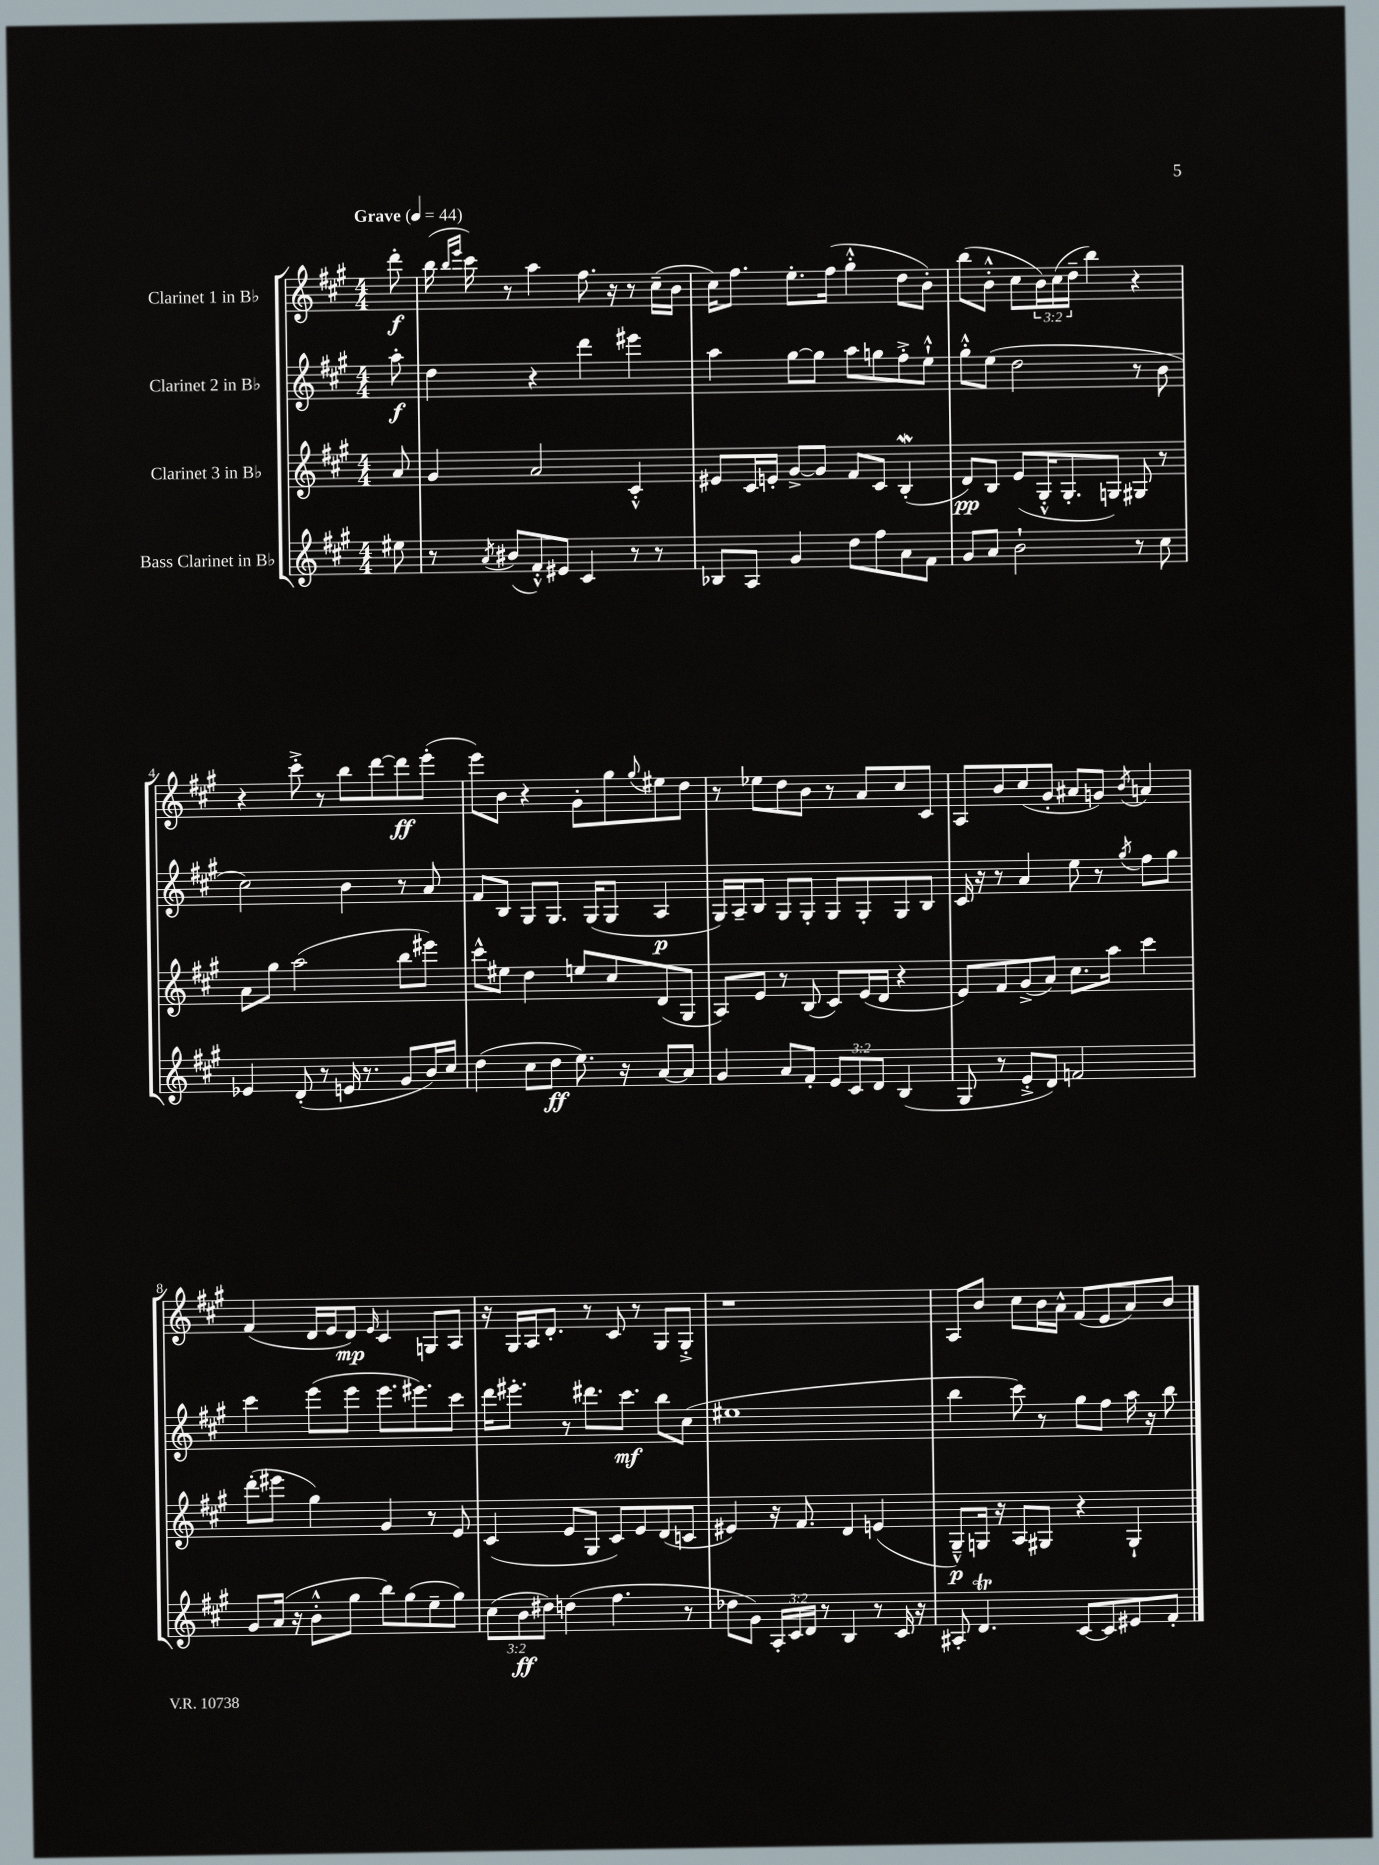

**kern	**dynam	**kern	**dynam	**kern	**dynam	**kern	**dynam
*part4	*part4	*part3	*part3	*part2	*part2	*part1	*part1
*staff4	*staff4	*staff3	*staff3	*staff2	*staff2	*staff1	*staff1
*I"Bass Clarinet in B♭	*	*I"Clarinet 3 in B♭	*	*I"Clarinet 2 in B♭	*	*I"Clarinet 1 in B♭	*
*clefG2	*	*clefG2	*	*clefG2	*	*clefG2	*
*k[f#c#g#]	*	*k[f#c#g#]	*	*k[f#c#g#]	*	*k[f#c#g#]	*
*M4/4	*	*M4/4	*	*M4/4	*	*M4/4	*
*MM44	*	*MM44	*	*MM44	*	*MM44	*
=	=	=	=	=	=	=	=
!	!	!	!	!	!	!LO:TX:a:B:t=Grave	!
8ee#X\	.	8a/	.	8aa'\	f	8ddd'\	f
=1	=1	=1	=1	=1	=1	=1	=1
8r	.	4g#/	.	4dd\	.	(16bb\	.
.	.	.	.	.	.	16qqbb/LL	.
.	.	.	.	.	.	16qqeee/JJ	.
.	.	.	.	.	.	16ccc#\)	.
8qa/	.	.	.	.	.	.	.
(8b#X/L	.	.	.	.	.	8r	.
8f#'^^/)	.	2a/	.	4r	.	4aa\	.
8e#X/J	.	.	.	.	.	.	.
4c#/	.	.	.	4ddd\	.	8.ff#\	.
.	.	.	.	.	.	16r	.
8r	.	4c#'^^/	.	4eee#X\	.	8r	.
8r	.	.	.	.	.	(16cc#~\LL	.
.	.	.	.	.	.	16b\JJ	.
=2	=2	=2	=2	=2	=2	=2	=2
8B-X/L	.	8e#X/L	.	4aa\	.	16cc#\KL)	.
.	.	.	.	.	.	8.ff#\J	.
8A/J	.	16c#/L	.	.	.	.	.
.	.	16en'/JJ	.	.	.	.	.
4g#/	.	[8g#^/L	.	[8gg#\L	.	8.ee'\L	.
.	.	8g#/J]	.	8gg#\J]	.	.	.
.	.	.	.	.	.	(16ff#\Jk	.
8dd\L	.	8f#/L	.	8aa\L	.	4gg#'^^\	.
8ff#\	.	8c#/J	.	8ggn\	.	.	.
8a\	.	(4BW'/	.	8ff#'^\	.	8dd\L	.
8f#\J	.	.	.	8ee`^^\J	.	8b'\J)	.
=3	=3	=3	=3	=3	=3	=3	=3
8g#/L	.	8d/L)	pp	8gg#'^^\L	.	(8bb\L	.
8a/J	.	8B/J	.	(8ee\J	.	8b'^^\J	.
2b`\	.	(8e/L	.	2dd\	.	8cc#\L	.
.	.	16G#'^^/K	.	.	.	24b\L)	.
.	.	.	.	.	.	(24cc#\	.
.	.	8.G#'/	.	.	.	.	.
.	.	.	.	.	.	24dd~\JJ	.
.	.	.	.	.	.	4bb\)	.
.	.	8Gn/J)	.	.	.	.	.
8r	.	8G#X/	.	8r	.	4r	.
8cc#\	.	8r	.	8b\	.	.	.
!!LO:LB:g=z
=4	=4	=4	=4	=4	=4	=4	=4
4e-X/	.	8a\L	.	2cc#\)	.	4r	.
.	.	8gg#\J	.	.	.	.	.
(8d'/	.	(2aa\	.	.	.	8ccc#'^\	.
8r	.	.	.	.	.	8r	.
16en/	.	.	.	4b\	.	8bb\L	.
8.r	.	.	.	.	.	.	.
.	.	.	.	.	.	[8ddd\	.
8g#/L	.	8bb\L	.	8r	.	8ddd\]	ff
16b/L)	.	8eee#X\J)	.	8a/	.	(8eee'\J	.
16cc#/JJ	.	.	.	.	.	.	.
=5	=5	=5	=5	=5	=5	=5	=5
(4dd\	.	8ccc#^^\L	.	8f#/L	.	8eee\L)	.
.	.	8ee#X\J	.	8B/J	.	8b\J	.
8cc#\L	.	4dd\	.	8G#/L	.	4r	.
8dd\J	ff	.	.	8.G#/J	.	.	.
8.ee\)	.	8een/L	.	.	.	8g#'\L	.
.	.	.	.	(16G#/KL	.	.	.
.	.	8cc#/	.	8G#/J	.	8gg#\	.
16r	.	.	.	.	.	.	.
.	.	.	.	.	.	8qqgg#/	.
[8a/L	.	(8d/	.	4A/	p	8ee#X\	.
8a/J]	.	8G#/J	.	.	.	8dd\J	.
=6	=6	=6	=6	=6	=6	=6	=6
4g#/	.	8A/L)	.	16G#/LL)	.	8r	.
.	.	.	.	16A~/J	.	.	.
.	.	8e/J	.	8B/J	.	8ee-X\L	.
8a/L	.	8r	.	8G#/L	.	8dd\	.
8f#'/J	.	(8B/	.	8G#'/J	.	8b\J	.
12e/L	.	8c#/L)	.	8G#/L	.	8r	.
12c#/	.	.	.	.	.	.	.
.	.	(16e/L	.	8G#'/	.	8a/L	.
12d/J	.	.	.	.	.	.	.
.	.	16d/JJ	.	.	.	.	.
(4B/	.	4r	.	8G#/	.	8cc#/	.
.	.	.	.	8B/J	.	8c#/J	.
=7	=7	=7	=7	=7	=7	=7	=7
8G#/	.	8e/L)	.	16c#/	.	8A/L	.
.	.	.	.	16r	.	.	.
8r	.	8f#/	.	8r	.	8b/	.
8e'^/L	.	(8g#^/	.	4a/	.	(8cc#/	.
8d/J)	.	8a/J)	.	.	.	8g#'/J	.
2fn/	.	8.cc#\L	.	8ee\	.	8a#X/L	.
.	.	.	.	8r	.	8gn/J)	.
.	.	16aa\Jk	.	.	.	.	.
.	.	.	.	8qgg#/	.	8qb/	.
.	.	4ccc#\	.	8ff#\L	.	4an/	.
.	.	.	.	8gg#\J	.	.	.
!!LO:LB:g=z
=8	=8	=8	=8	=8	=8	=8	=8
8g#/L	.	(8ddd'\L	.	4ccc#\	.	(4f#/	.
(16a/Jk	.	8eee#X\J	.	.	.	.	.
16r	.	.	.	.	.	.	.
8b'^^\L	.	4gg#\)	.	(8eee\L	.	16d/LL	.
.	.	.	.	.	.	16e/J	.
8gg#\J	.	.	.	8eee\J	.	8d/J)	mp
.	.	.	.	.	.	16qqe/	.
8bb\L)	.	4g#/	.	8.eee\L	.	4c#/	.
(8gg#\	.	.	.	.	.	.	.
.	.	.	.	8.eee#X\)	.	.	.
8ee~\	.	8r	.	.	.	8Gn/L	.
8gg#\J)	.	8e/	.	8ccc#\J	.	8A/J	.
=9	=9	=9	=9	=9	=9	=9	=9
(12cc#\L	.	(4c#/	.	16ddd\KL	.	16r	.
.	.	.	.	8.eee#X'\J	.	16G#/LL	.
12b\	ff	.	.	.	.	.	.
.	.	.	.	.	.	16A/J	.
12dd#X\J)	.	.	.	.	.	.	.
.	.	.	.	.	.	8.d'/J	.
(4ddn\	.	8e/L	.	8r	.	.	.
.	.	8G#/J	.	8.ddd#X\L	.	8r	.
4.ff#\	.	8c#/L)	.	.	.	8c#/	.
.	.	.	.	8.ccc#\J	mf	.	.
.	.	8e/	.	.	.	8r	.
.	.	(8d/	.	8bb\L	.	8G#/L	.
8r	.	8cn/J	.	(8cc#\J	.	8G#'^/J	.
=10	=10	=10	=10	=10	=10	=10	=10
8dd-X\L	.	4e#X/)	.	1ee#X	.	1r	.
8g#\J)	.	.	.	.	.	.	.
24A'/LL	.	16r	.	.	.	.	.
24c#/	.	.	.	.	.	.	.
.	.	8.f#/	.	.	.	.	.
24d/JJ	.	.	.	.	.	.	.
8r	.	.	.	.	.	.	.
4B/	.	4d/	.	.	.	.	.
8r	.	(4en/	.	.	.	.	.
16c#/	.	.	.	.	.	.	.
16r	.	.	.	.	.	.	.
=11	=11	=11	=11	=11	=11	=11	=11
8A#X'/	.	8G#~^^/L)	p	4bb\	.	8A/L	.
4.dT/	.	16Gn/Jk	.	.	.	8b/J	.
.	.	16r	.	.	.	.	.
.	.	8A/L	.	8ccc#\)	.	8cc#\L	.
.	.	8G#X/J	.	8r	.	16b\L	.
.	.	.	.	.	.	16a^^\JJ	.
[8c#/L	.	4r	.	8gg#\L	.	(8f#/L	.
8c#/]	.	.	.	8ff#\J	.	8e/	.
8e#X/	.	4G#`/	.	16aa\	.	8a/)	.
.	.	.	.	16r	.	.	.
8f#'/J	.	.	.	8bb\	.	8b/J	.
==	==	==	==	==	==	==	==
*-	*-	*-	*-	*-	*-	*-	*-
